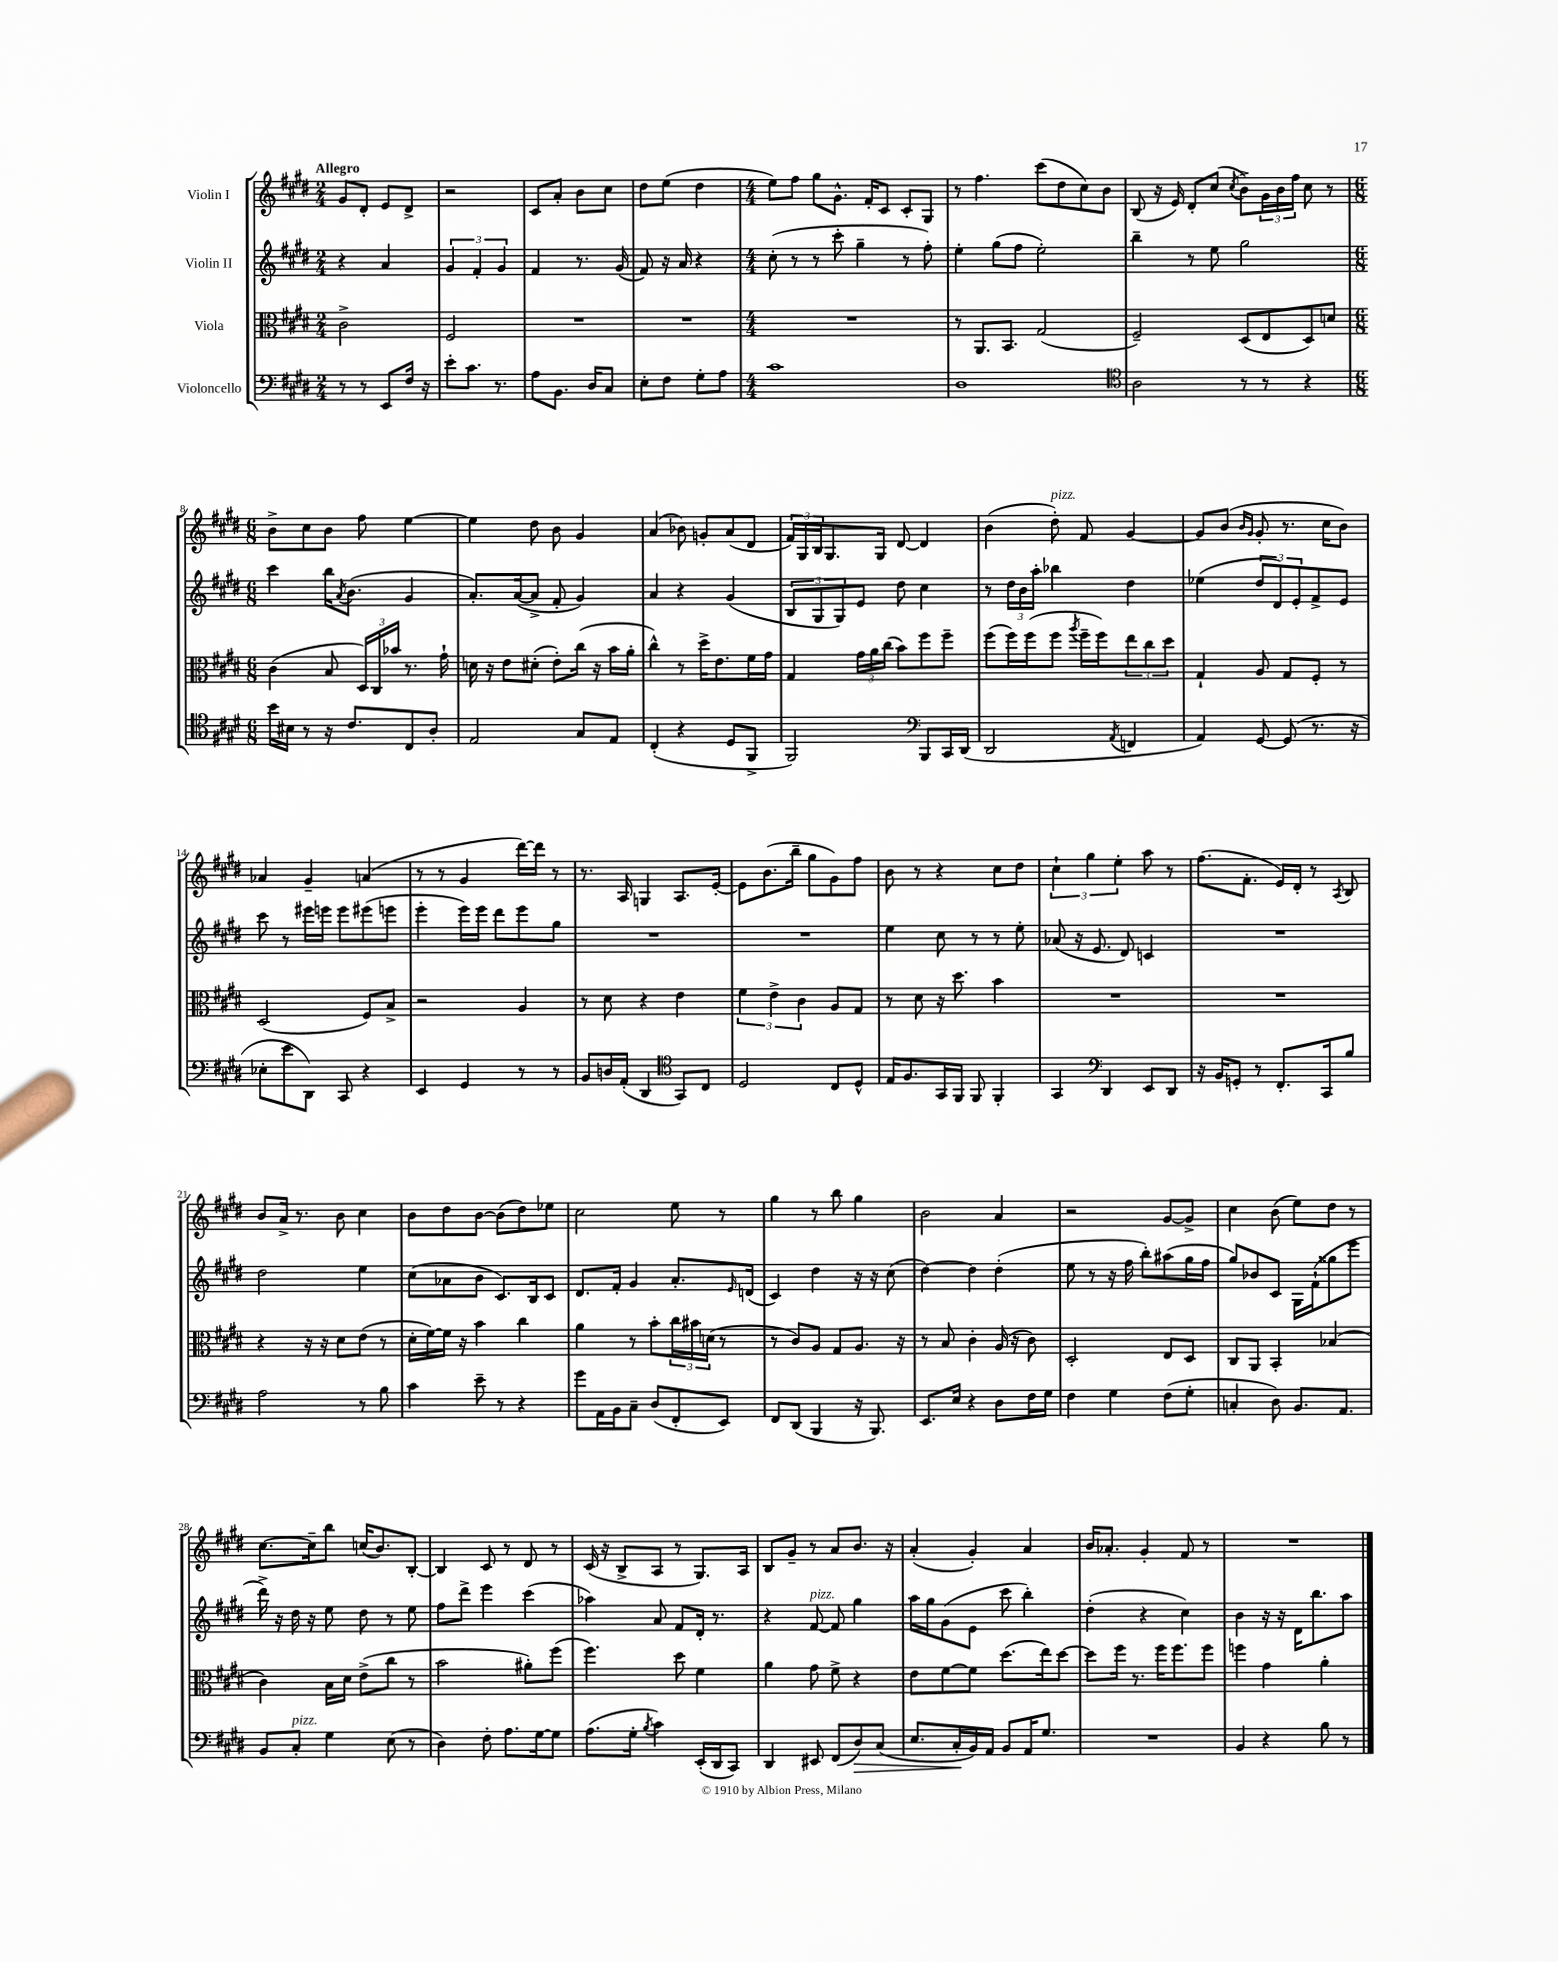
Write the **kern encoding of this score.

**kern	**dynam	**kern	**kern	**kern
*part4	*part4	*part3	*part2	*part1
*staff4	*staff4	*staff3	*staff2	*staff1
*I"Violoncello	*	*I"Viola	*I"Violin II	*I"Violin I
*clefF4	*	*clefC3	*clefG2	*clefG2
*k[f#c#g#d#]	*	*k[f#c#g#d#]	*k[f#c#g#d#]	*k[f#c#g#d#]
*M2/4	*	*M2/4	*M2/4	*M2/4
=1	=1	=1	=1	=1
!	!	!	!	!LO:TX:a:B:t=Allegro
8r	.	2c#^\	4r	8g#/L
8r	.	.	.	8d#'/J
8EE/L	.	.	4a/	8e/L
16F#/Jk	.	.	.	8d#^/J
16r	.	.	.	.
=2	=2	=2	=2	=2
8e'\L	.	2F#/	6g#/	2r
8.c#\J	.	.	.	.
.	.	.	6f#'/	.
8.r	.	.	.	.
.	.	.	6g#/	.
=3	=3	=3	=3	=3
8A\L	.	2r	4f#/	8c#/L
8.BB\J	.	.	.	8a'/J
.	.	.	8.r	8b\L
16D#/KL	.	.	.	.
8C#/J	.	.	.	8cc#\J
.	.	.	(16g#/	.
=4	=4	=4	=4	=4
8E'\L	.	2r	8f#/)	8dd#\L
8F#\J	.	.	16r	(8ee\J
.	.	.	16a/	.
8G#'\L	.	.	4r	4dd#\
8A\J	.	.	.	.
=5	=5	=5	=5	=5
*M4/4	*	*M4/4	*M4/4	*M4/4
1c#	.	1r	(8cc#'\	8ee\L)
.	.	.	8r	8ff#\J
.	.	.	8r	8gg#\L
.	.	.	8ccc#'\	8.g#^^\J
.	.	.	4gg#~\	.
.	.	.	.	16f#'/KL
.	.	.	.	8c#/J
.	.	.	8r	8c#'/L
.	.	.	8ff#'\)	8G#/J
=6	=6	=6	=6	=6
1D#	.	8r	4ee'\	8r
.	.	8.AA/L	.	4.ff#\
.	.	.	(8gg#\L	.
.	.	8.BB/J	.	.
.	.	.	8ff#\J	.
.	.	(2G#/	2ee'\)	(8ccc#\L
.	.	.	.	8dd#\
.	.	.	.	8cc#\)
.	.	.	.	8b\J
=7	=7	=7	=7	=7
*clefC4	*	*	*	*
2A\	.	2F#~/)	4bb~\	(8B/
.	.	.	.	16r
.	.	.	.	16e/)
.	.	.	8r	8d#'/L
.	.	.	8ee\	(8cc#/J
.	.	.	.	8qcc#/
8r	.	(8D#/L	2gg#\	8b^\L)
8r	.	8E/	.	24g#\L
.	.	.	.	24b\
.	.	.	.	24ff#\JJ
4r	.	8D#/)	.	8cc#\
.	.	8dn/J	.	8r
!!LO:LB:g=z
=8	=8	=8	=8	=8
*M6/8	*	*M6/8	*M6/8	*M6/8
16b\LL	.	(4c#\	4ccc#\	8b^\L
16B#X\JJ	.	.	.	.
8r	.	.	.	8cc#\
16r	.	8B/	16bb\KL	8b\J
.	.	.	8qa/	.
8.c#/L	.	.	(8.b\J	.
.	.	24D#/LL)	.	8ff#\
.	.	24C#/	.	.
.	.	24b-X/JJ	.	.
8C#/	.	8.r	4g#/	[4ee\
8A'/J	.	.	.	.
.	.	16g#`\	.	.
=9	=9	=9	=9	=9
2E/	.	16dn\	8.a'/L)	4ee\]
.	.	16r	.	.
.	.	8e\L	.	.
.	.	.	([16a/k	.
.	.	(8d#X'\J	8a^/J]	8dd#\
.	.	8e'\L)	8f#'/	8b\
8G#/L	.	(16cc#\Jk	4g#/)	4g#/
.	.	16r	.	.
8E/J	.	16b\LL	.	.
.	.	16a'\JJ	.	.
=10	=10	=10	=10	=10
(4C#'/	.	4cc#^^\)	4a/	(4a/
4r	.	8r	4r	8b-X\)
.	.	16dd#^\KL	.	8gn'/L
.	.	8.e\	.	.
8D#/L	.	.	(4g#/	(8a/
8FF#^/J	.	16f#\L	.	8d#/J
.	.	16g#\JJ	.	.
=11	=11	=11	=11	=11
2FF#/)	.	4G#/	12B/L	24f#/LL)
.	.	.	.	24G#/
.	.	.	12G#/	24B/J
.	.	.	.	8.G#/
.	.	.	12G#/)	.
.	.	24g#\LL	8e/J	.
.	.	24a\	.	.
.	.	.	.	16G#/Jk
.	.	(24cc#\JJ	.	.
.	.	8b\L)	8dd#\	[8d#/
*clefF4	*	*	*	*
8BBB/L	.	8ff#\	4cc#\	4d#/]
16CC#/L	.	8ff#~\J	.	.
(16DD#/JJ	.	.	.	.
=12	=12	=12	=12	=12
2DD#/	.	(8ff#\L	8r	(4b\
.	.	16ff#\L)	24dd#\LL	.
.	.	.	24b\	.
.	.	(16ff#\J	.	.
.	.	.	24aa'\JJ	.
!	!	!	!	!LO:TX:a:i:t=pizz.
.	.	8ff#\J	4bb-X\	8dd#'\)
.	.	8qaa/	.	.
.	.	16ff#~\LL	.	8f#/
.	.	16ff#\J)	.	.
8qAA/	.	.	.	.
4FFn/	.	12ee\	4dd#\	[4g#/
.	.	12cc#\	.	.
.	.	12dd#\J	.	.
=13	=13	=13	=13	=13
4AA/)	.	4G#`/	(4ee-X\	8g#/L]
.	.	.	.	(8b/J
.	.	.	.	16qqb/LL
.	.	.	.	16qqg#/JJ
[8GG#/	.	8A/	12dd#/L	8g#'/
.	.	.	12d#/)	.
(8GG#/]	.	8G#/L	.	8.r
.	.	.	12e'/	.
8.r	.	8F#'/J	8f#^/	.
.	.	.	.	16cc#\KL
.	.	8r	8e/J	8b\J)
16r	.	.	.	.
!!LO:LB:g=z
=14	=14	=14	=14	=14
8E-X'\L	.	(2D#/	8ccc#\	4a-X/
8e\	.	.	8r	.
8DD#\J)	.	.	16eee#X\LL	4g#~/
.	.	.	16eeen\JJ	.
8CC#/	.	.	8eee\L	.
4r	.	8F#/L)	(8eee#X\	(4an/
.	.	8B^/J	8eeen\J	.
=15	=15	=15	=15	=15
4EE/	.	2r	4eee'\	8r
.	.	.	.	8r
4GG#/	.	.	16eee\LL)	4g#/
.	.	.	16eee\JJ	.
.	.	.	8ddd#\L	.
8r	.	4A/	8eee\	[16ddd#\LL)
.	.	.	.	16ddd#\JJ]
8r	.	.	8gg#\J	8r
=16	=16	=16	=16	=16
8BB/L	.	8r	2.r	8.r
16Dn/L	.	8d#\	.	.
(16AA'/JJ	.	.	.	16A/
4DD#/	.	4r	.	4Gn/
*clefC4	*	*	*	*
8GG#/L)	.	4e\	.	8.A/L
8C#/J	.	.	.	.
.	.	.	.	[16e'/Jk
=17	=17	=17	=17	=17
2D#/	.	6f#\	2.r	8e\L]
.	.	.	.	(8.b\
.	.	6e^\	.	.
.	.	.	.	16bb~\Jk
.	.	6c#\	.	.
.	.	.	.	8gg#\L
8C#/L	.	8A/L	.	8g#\)
8D#^^/J	.	8G#/J	.	8ff#\J
=18	=18	=18	=18	=18
16E/KL	.	8r	4ee\	8b\
8.F#/	.	.	.	.
.	.	8d#\	.	8r
16GG#/L	.	16r	8cc#\	4r
16FF#/JJ	.	8.dd#\	.	.
8FF#/	.	.	8r	.
4FF#'/	.	4b\	8r	8cc#\L
.	.	.	8ee'\	8dd#\J
=19	=19	=19	=19	=19
4GG#/	.	2.r	(8a-X/	6cc#`\
.	.	.	16r	.
.	.	.	.	6gg#\
.	.	.	8.e/	.
*clefF4	*	*	*	*
4DD#/	.	.	.	.
.	.	.	.	6ee'\
.	.	.	8d#/)	.
8EE/L	.	.	4cn/	8aa\
8DD#/J	.	.	.	8r
=20	=20	=20	=20	=20
16r	.	2.r	2.r	(8.ff#\L
16BB/KL	.	.	.	.
8GGn'/J	.	.	.	.
.	.	.	.	8.f#'\J
8r	.	.	.	.
8.FF#'/L	.	.	.	16e/LL)
.	.	.	.	16d#'/JJ
.	.	.	.	8r
16CC#/k	.	.	.	.
.	.	.	.	8qA/
8B/J	.	.	.	8B/
!!LO:LB:g=z
=21	=21	=21	=21	=21
2A\	.	4r	2dd#\	8b/L
.	.	.	.	16a^/Jk
.	.	.	.	8.r
.	.	16r	.	.
.	.	16r	.	.
.	.	8d#\L	.	8b\
8r	.	(8e\J	4ee\	4cc#\
8B\	.	8r	.	.
=22	=22	=22	=22	=22
4c#\	.	16d#'\LL	(8cc#\L	8b\L
.	.	[16f#\)	.	.
.	.	16f#\JJ]	8a-X\	8dd#\
.	.	16r	.	.
8e~\	.	4b\	8b\J	[8b\J
8r	.	.	8.c#/L)	(8b\L]
4r	.	4cc#\	.	8dd#\)
.	.	.	16B/k	.
.	.	.	8c#/J	8ee-X\J
=23	=23	=23	=23	=23
8g#\L	.	4a\	8.d#/L	2cc#\
16AA\L	.	.	.	.
16BB\J	.	.	16f#'/Jk	.
8C#~\J	.	8r	4g#/	.
(8D#/L	.	8b'\L	.	.
8FF#'/	.	24cc#\L	8.a'/L	8ee\
.	.	24b#X\	.	.
.	.	(24dn\JJ	.	.
8EE/J)	.	8r	.	8r
.	.	.	16qqe/	.
.	.	.	(16dn/Jk	.
=24	=24	=24	=24	=24
8FF#/L	.	8r	4c#/)	4gg#\
(8DD#/J	.	8c#/L)	.	.
4BBB/	.	8A/J	4dd#\	8r
.	.	8G#/L	.	8bb\
16r	.	8.A/J	16r	4gg#\
8.BBB/)	.	.	16r	.
.	.	.	(8cc#\	.
.	.	16r	.	.
=25	=25	=25	=25	=25
8.EE/L	.	8r	[4dd#\)	2b\
.	.	8B/	.	.
16E/Jk	.	.	.	.
4r	.	4c#'\	4dd#\]	.
8D#\L	.	(16A/	(4dd#'\	4a/
.	.	16r	.	.
16F#\L	.	8c#\)	.	.
16G#\JJ	.	.	.	.
=26	=26	=26	=26	=26
4F#\	.	2D#'/	8ee\	2r
.	.	.	8r	.
4G#\	.	.	16r	.
.	.	.	16ff#\	.
.	.	.	8bb'\L)	.
(8F#\L	.	8E/L	(8aa#X\	[8g#/L
8G#'\J	.	8D#/J	16gg#\L	8g#^/J]
.	.	.	16ff#\JJ	.
=27	=27	=27	=27	=27
4Cn'/	.	8C#/L	8gg#/L)	4cc#\
.	.	8AA/J	8b-X/	.
8D#\)	.	4BB'/	8c#/J	(8b\
8.BB/L	.	.	16G#\LL	8ee\L)
.	.	.	(16f#`\J	.
.	.	(4B-X/	8gg##X\	8dd#\J
8.AA/J	.	.	.	.
.	.	.	8eee\J	8r
!!LO:LB:g=z
=28	=28	=28	=28	=28
8BB/L	.	4c#\)	16ddd#^\)	[8.cc#\L
.	.	.	16r	.
!LO:TX:a:i:t=pizz.	!	!	!	!
8C#'/J	.	.	16dd#\	.
.	.	.	16r	16cc#~\k]
4G#\	.	16B\LL	8ee\	8bb\J
.	.	16d#\JJ	.	.
.	.	(8e^\L	8dd#\	(16ccn/KL
.	.	.	.	8.b/)
(8E\	.	8cc#\J	8r	.
8r	.	8r	8ee\	[8B'/J
=29	=29	=29	=29	=29
4D#\)	.	2b\	8ff#\L	4B/]
.	.	.	8ddd#^\J	.
8F#'\	.	.	4eee\	8c#/
8.A\L	.	.	.	8r
.	.	8a#X'\L)	(4ccc#\	8d#/
[16G#\k	.	.	.	.
8G#\J]	.	(8ff#\J	.	8r
=30	=30	=30	=30	=30
(8.A\L	.	4.ff#\)	4aa-X\)	(16c#/
.	.	.	.	16r
.	.	.	.	8B^/L
16G#'\Jk	.	.	.	.
8qB/	.	.	.	.
4c#\)	.	.	8a/	8A/J
.	.	8dd#\	8f#/L	8r
(16EE'/LL	.	4f#\	16d#'/Jk	8.G#/L)
16DD#/J	.	.	8.r	.
8CC#/J)	.	.	.	.
.	.	.	.	16A/Jk
=31	=31	=31	=31	=31
4DD#/	.	4a\	4r	8B/L
.	.	.	.	8g#~/J
!	!	!	!LO:TX:a:i:t=pizz.	!
8EE#X/	.	8g#\	[8f#/	8r
(8FF#/L	.	8f#^\	8f#/]	8a/L
!	!LO:HP:b	!	!	!
8D#/)	>	4r	4gg#\	8.b/J
(8C#/J	.	.	.	.
.	.	.	.	16r
=32	=32	=32	=32	=32
8.E/L	.	8e\L	16aa\LL	(4a'/
.	.	.	16gg#\J	.
.	.	[8f#\	(8g#\	.
16C#'/L	.	.	.	.
16BB/)	]	8f#\J]	8e\J	4g#'/)
16AA/JJ	.	.	.	.
8BB/L	.	(8.dd#\L	8ccc#\	.
16AA/K	.	.	4bb'\)	4a/
8.G#/J	.	16ee\k)	.	.
.	.	[8dd#\J	.	.
=33	=33	=33	=33	=33
2.r	.	8dd#\L]	(4dd#'\	16b/KL
.	.	.	.	8.a-X'/J
.	.	16ff#\Jk	.	.
.	.	8.r	.	.
.	.	.	4r	4g#'/
.	.	16ff#\KL	.	.
.	.	8.ff#\	.	.
.	.	.	4cc#\)	8f#/
.	.	8ff#\J	.	8r
=34	=34	=34	=34	=34
4BB/	.	4ffn\	4b\	2.r
4r	.	4g#\	16r	.
.	.	.	16r	.
.	.	.	16d#\KL	.
.	.	.	8.bb\	.
8B\	.	4a'\	.	.
8r	.	.	8aa\J	.
==	==	==	==	==
*-	*-	*-	*-	*-
